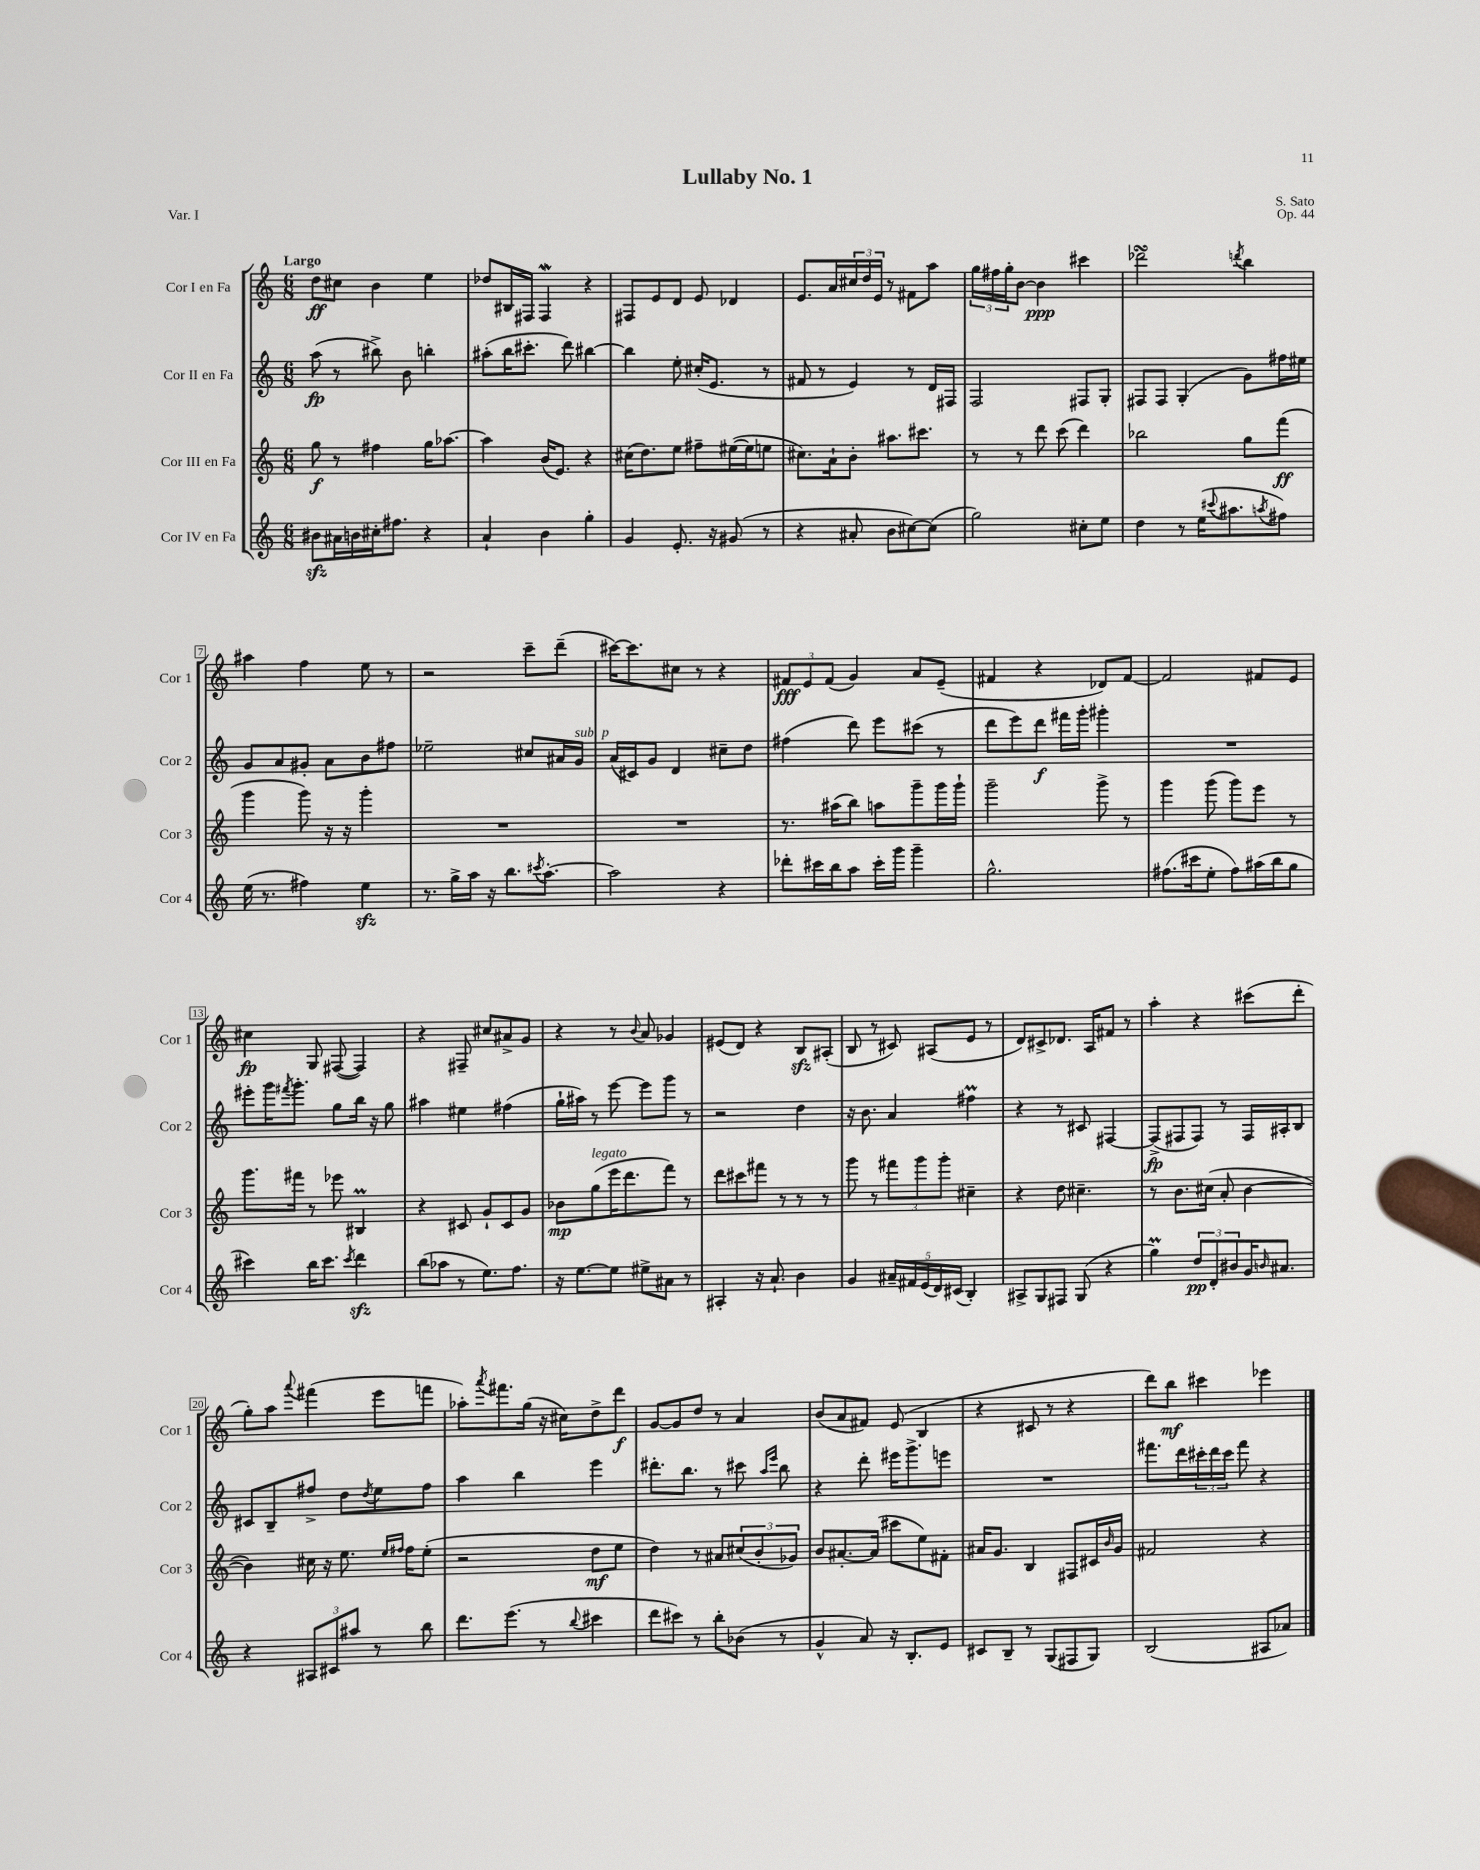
\header { title = "Lullaby No. 1" composer = "S. Sato" opus = "Op. 44" piece = "Var. I" }
<<
\new StaffGroup <<
\new Staff = "s0" \with { instrumentName = "Cor I en Fa" shortInstrumentName = "Cor 1" } {
    \clef treble \key c \major \numericTimeSignature \time 6/8 \tempo "Largo"
    d''8\ff cis''8 b'4 e''4 |
    des''8 bis16 fis16 fis4\mordent r4 |
    fis8 e'8 d'8 e'8 des'4 |
    e'8. a'16 \tuplet 3/2 { cis''16 d''16 e'16 } r8 fis'8 a''8 |
    \tuplet 3/2 { g''16 fis''16 g''16-. } b'8~ b'4\ppp cis'''4 |
    des'''2\turn \acciaccatura { d'''8 } b''4 |
    ais''4 f''4 e''8 r8 |
    r2 c'''8-- d'''8--( |
    cis'''16~) cis'''8. cis''8 r8 r4 |
    \tuplet 3/2 { fis'8\fff e'8 fis'8( } g'4) a'8 e'8--( |
    fis'4 r4 des'8) fis'8~ |
    fis'2 fis'8 e'8 |
    cis''4\fp g8 fis8~( fis4) |
    r4 fis8-- cis''8 ais'8-> g'8 |
    r4 r8 \appoggiatura { b'8 } a'8 ges'4 |
    eis'8( d'8) r4 b8\sfz ais8-.( |
    b8 r8 cis'8) ais8( e'8 r8 |
    d'8) cis'8-> des'8. a16 fis'8 r8 |
    a''4-. r4 cis'''8( d'''8-. |
    g''8-.) a''8 \appoggiatura { a'''8 } fis'''4( e'''8 f'''8 |
    aes''8-.) \acciaccatura { a'''8 } fis'''8. g''16( r16 cis''16) d''8-> d'''8\f |
    g'8~ g'8 d''8 r8 a'4 |
    b'8( a'8 fis'8) e'8( b4 |
    r4 cis'8 r8 r4 |
    d'''8) b''8\mf cis'''4 ees'''4 \bar "|." |
}
\new Staff = "s1" \with { instrumentName = "Cor II en Fa" shortInstrumentName = "Cor 2" } {
    \clef treble \key c \major \numericTimeSignature \time 6/8
    a''8\fp( r8 bis''8->) b'8 b''4-. |
    ais''8-.( b''16 cis'''8.-. d'''8) bis''4~ |
    bis''4 e''8-. cis''16-.( e'8. r8 |
    fis'8 r8 e'4) r8 d'16 fis16 |
    f2 fis8 g8-. |
    fis8 fis8 g4-.( g'8) fis''16 eis''16 |
    g'8 a'8 gis'8-. a'8 b'8 fis''8 |
    ees''2-- cis''8 ais'16 g'16^\markup { \italic "sub. p" } |
    a'16( cis'16) g'8 d'4 cis''8-- d''8 |
    fis''4( d'''8) e'''8 cis'''8( r8 |
    d'''8 e'''8) d'''8\f fis'''16 g'''16-. gis'''4-. |
    R2. |
    eis'''8-. g'''16 \acciaccatura { fis'''8 } g'''8.-. g''8 b''16 r16 g''8 |
    ais''4 eis''4 fis''4( |
    g''16-! ais''16) r8 e'''8~ e'''8 g'''8 r8 |
    r2 d''4 |
    r16 b'8. a'4 fis''4\prall |
    r4 r8 cis'8 fis4~ |
    fis8->\fp( fis8 fis8) r8 fis16 ais16-. b8 |
    cis'8 b8-- fis''8-> d''8 \acciaccatura { d''8 } e''8 fis''8 |
    a''4 b''4 e'''4 |
    dis'''8.-. b''8. r8 cis'''8 \grace { a''16 e'''16 } b''8 |
    r4 d'''8-. eis'''16 g'''8.-> e'''8 |
    R2. |
    fis'''8. d'''16 \tuplet 3/2 { cis'''16-. d'''16 cis'''16 } fis'''8 r4 \bar "|." |
}
\new Staff = "s2" \with { instrumentName = "Cor III en Fa" shortInstrumentName = "Cor 3" } {
    \clef treble \key c \major \numericTimeSignature \time 6/8
    g''8\f r8 fis''4 g''16 aes''8.~ |
    aes''4 b'16( e'8.) r4 |
    cis''16( d''8.) e''8 fis''8-- eis''16~( eis''16 e''8 |
    cis''8.) a'16-! b'8-. ais''8. cis'''8. |
    r8 r8 d'''8 c'''8( d'''4) |
    bes''2 g''8 f'''8\ff( |
    g'''4 g'''8) r16 r16 g'''4-. |
    R2. |
    R2. |
    r8. ais''16( b''8) a''8 g'''8-- g'''16 g'''16-! |
    g'''2-- g'''8-> r8 |
    g'''4 g'''8( g'''8) e'''8 r8 |
    g'''8. fis'''16 r8 ees'''8 bis4\prall |
    r4 cis'8 g'8-! cis'8 g'8 |
    bes'8\mp g''8^\markup { \italic "legato" }( e'''16 d'''8. f'''8) r8 |
    d'''8 cis'''8 fis'''8 r8 r8 r8 |
    g'''8 r8 \tuplet 3/2 { fis'''8 g'''8 g'''8-. } cis''4-- |
    r4 d''8 cis''4.-- |
    r8 b'8. cis''16( a'8-. b'4~ |
    b'4) cis''16 r16 e''8. \grace { e''16 fis''16 } fis''16 e''8-.( |
    r2 d''8\mf e''8 |
    d''4) r8 ais'8 \tuplet 3/2 { cis''8( b'8-. ges'8) } |
    b'8 ais'8.~-. ais'16( cis'''8 e''8) fis'8-. |
    ais'16 g'8. b4 fis8 cis'16 \grace { b'16 } g'16 |
    fis'2 r4 \bar "|." |
}
\new Staff = "s3" \with { instrumentName = "Cor IV en Fa" shortInstrumentName = "Cor 4" } {
    \clef treble \key c \major \numericTimeSignature \time 6/8
    bis'8\sfz ais'16 b'16 cis''16-. fis''8. r4 |
    a'4-! b'4 g''4-. |
    g'4 e'8.-. r16 gis'8( r8 |
    r4 ais'8-. b'8 cis''8~) cis''8( |
    g''2) cis''8-. e''8 |
    d''4 r8 e''16( \appoggiatura { cis'''8 } ais''8. \acciaccatura { a''8 } fis''8) |
    e''16( r8. fis''4) e''4\sfz |
    r8. g''16-> a''16 r16 b''8. \acciaccatura { cis'''8 } a''8.~-. |
    a''2 r4 |
    des'''8-. cis'''16 b''16 a''8 cis'''16-. g'''16 g'''4-- |
    g''2.-^ |
    fis''8.( cis'''16 e''8-. fis''8) ais''16( b''16 g''8 |
    cis'''4) b''16 cis'''8. \acciaccatura { cis'''8 } d'''4\sfz |
    b''8( aes''8 r8 e''8.) f''8. |
    r16 e''8.~ e''8 eis''8-> ais'8 r8 |
    ais4-. r16 a'8.-! b'4 |
    g'4 \tuplet 5/4 { ais'16-- fis'16 e'16( d'16) cis'16( } b4-.) |
    ais8-> g8 fis8 g8( r4 |
    g''4\prall) \tuplet 3/2 { d''8\pp d'8-. bis'8 } g'16 \grace { b'16 } ais'8. |
    r4 \tuplet 3/2 { ais8 cis'8 ais''8 } r8 b''8 |
    d'''8. e'''8.( r8 \appoggiatura { b''8 } cis'''4 |
    d'''8 cis'''8) r8 b''8-. bes'8( r8 |
    g'4-^ a'8) r16 b8.-. e'8 |
    cis'8 b8-- r8 g8( fis8 g8) |
    b2( ais8 aes'8) \bar "|." |
}
>>
>>
\layout { \context { \Score \override BarNumber.stencil = #(make-stencil-boxer 0.1 0.3 ly:text-interface::print) } }
